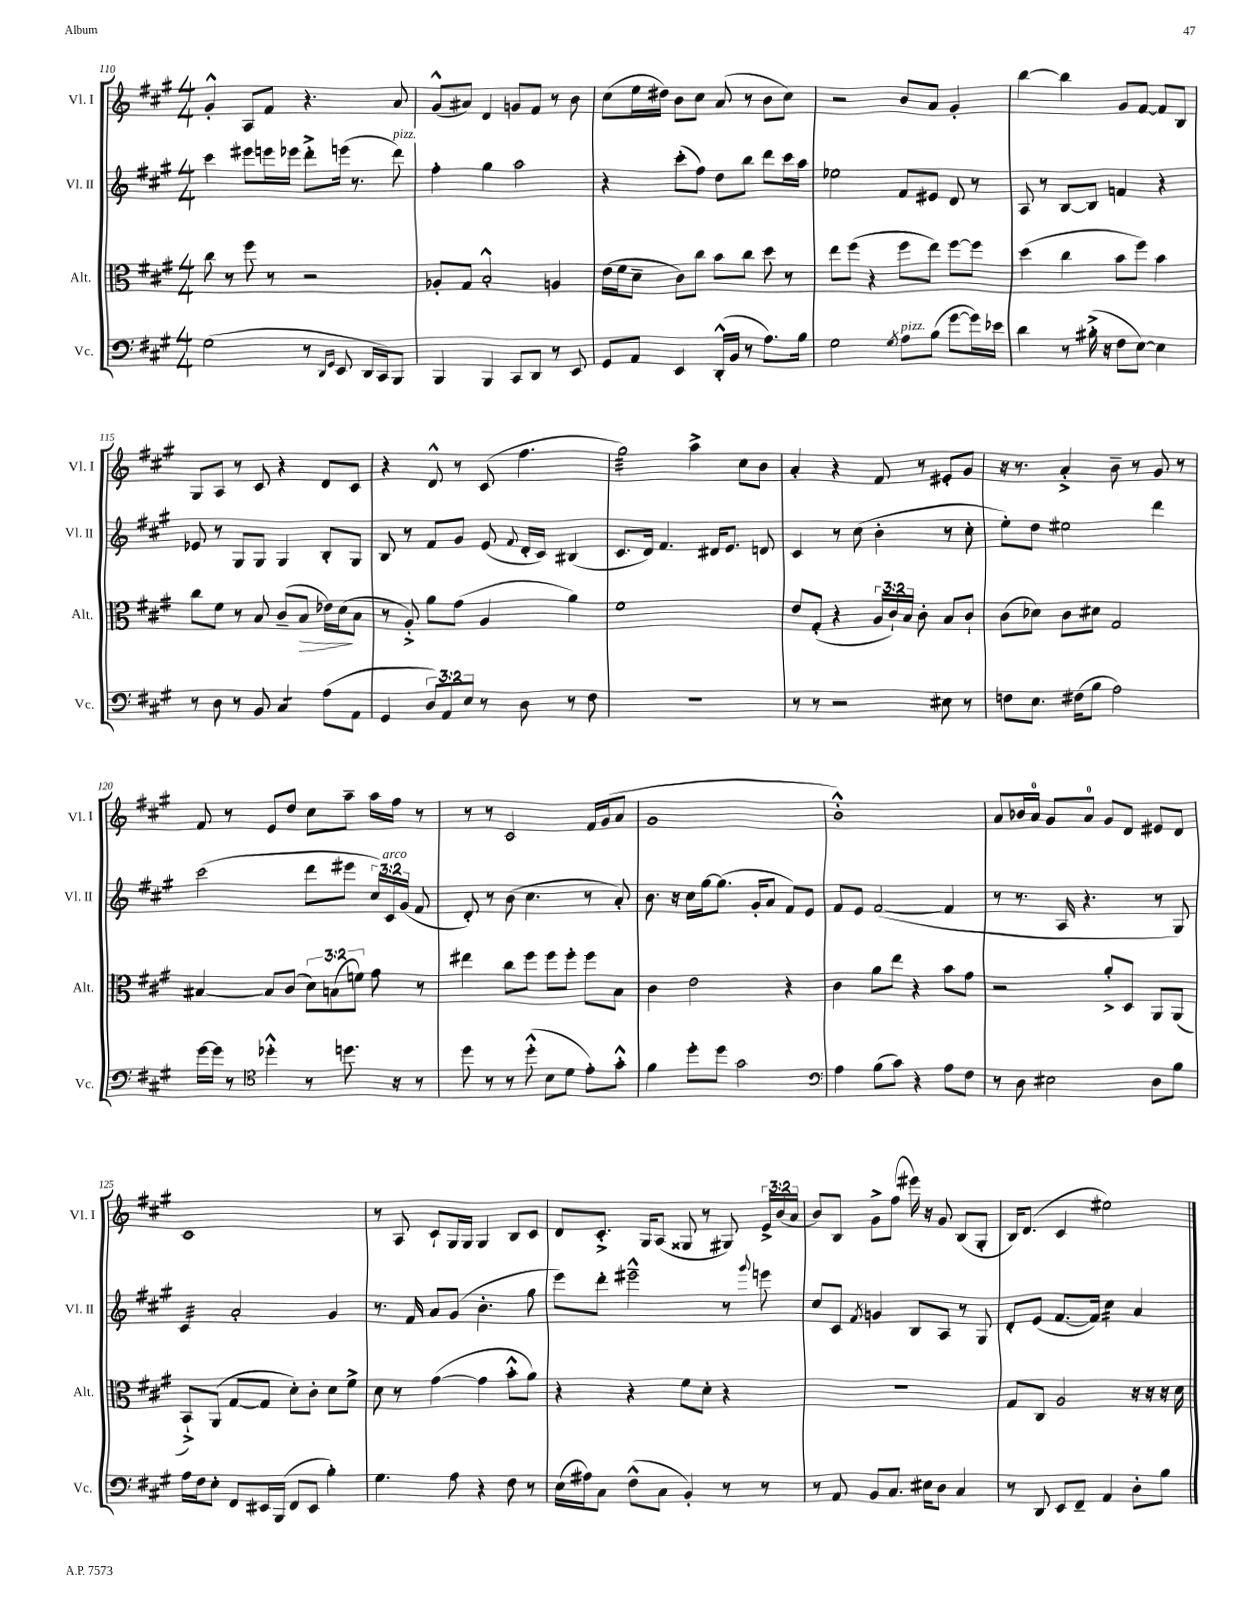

**kern	**kern	**kern	**kern
*staff4	*staff3	*staff2	*staff1
*clefF4	*clefC3	*clefG2	*clefG2
*k[f#c#g#]	*k[f#c#g#]	*k[f#c#g#]	*k[f#c#g#]
*M4/4	*M4/4	*M4/4	*M4/4
(2G#\	8cc#\	4ccc#\	4g#'^^/
.	8r	.	.
.	8ff#\	8eee#\L	8A/L
.	8r	16eee\L	8f#/J
.	.	16eee-\JJ	.
8r	2r	8ddd'^\L	4.r
16qqDD/LL	.	.	.
16qqGG#/JJ	.	.	.
8EE/	.	(16eee\Jk	.
.	.	8.r	.
16DD/LL	.	.	.
16CC#/J)	.	.	.
8BBB/J	.	8ddd\)	8a/
=	=	=	=
4BBB/	8A-'/L	4ff#'\	(8g#^^/L
.	8G#/J	.	8a#/J)
4BBB/	2B'^^/	4gg#\	4d/
8CC#/L	.	2aa\	8g/L
8DD/J	.	.	8f#/J
8r	4A/	.	8r
8EE/	.	.	8b\
=	=	=	=
8GG#/L	(16e\LL	4r	(8cc#\L
.	16f#\J	.	.
8AA/J	8d~\J	.	16ee\L
.	.	.	16dd#\JJ)
4EE/	8c#\L)	(8ccc#'\L	8b\L
.	8cc#\J	8ff#\J)	8cc#\J
(16DD'^^/LL	8b\L	8dd\L	(8a/
16BB/JJ	.	.	.
8r	8cc#\J	8bb\J	8r
8.A\L)	8dd\	8ddd\L	8b\L
.	8r	16ccc#\L	8cc#\J)
16B\Jk	.	16aa\JJ	.
=	=	=	=
2G#\	8ee\L	2ee-\	2r
.	(8ff#\J	.	.
.	4r	.	.
8qG#/	.	.	.
8A\L	8ff#\L	8f#/L	8b/L
(8B\J	8ee\J)	8e#/J	8a/J
[8g#\L	[8ff#\L	8d/	4g#'/
16g#\]L)	8ff#\]J	8r	.
16e-\JJ	.	.	.
=	=	=	=
4d\	(4dd\	8A/	[4bb\
.	.	8r	.
8r	4cc#\	[8B/L	4bb\]
(16B#'^\	.	8B/]J	.
16r	.	.	.
8F#\L	8b\L	4f/	8g#/L
[8E\J)	8ff#\J)	.	[8f#/J
4E\]	4b\	4r	8f#/]L
.	.	.	8B/J
=	=	=	=
8r	8cc#\L	8e-/	8G#/L
8D\	8f#\J	8r	8A/J
8r	8r	8G#/L	8r
8BB/	8B/	8G#/J	8c#/
4C#/	(8c#~/L	4G#/	4r
.	8B/J	.	.
(8A\L	16e-\LL)	8B'/L	8d/L
.	(16d\J	.	.
8AA\J	8B\J	8G#/J	8c#/J
=	=	=	=
4GG#/	8r	8B/	4r
.	8A'^/)	8r	.
12D/L)	8a\L	8f#/L	8d^^/
12AA/	.	.	.
.	(8g#\J	8g#/J	8r
12E/J	.	.	.
8r	4A/	(8e/	(8c#/
.	.	8qqf#/	.
8D\	.	16d'/LL	4.ff#\
.	.	16c#/JJ)	.
8r	4a\)	(4B#/	.
8F#\	.	.	.
=	=	=	=
1r	1f#	8.c#/L	2gg#\)
.	.	16d/Jk)	.
.	.	4.f#/	.
.	.	.	4aa^\
.	.	16d#/LK	.
.	.	8.e/J	.
.	.	.	8cc#\L
.	.	8d/	8b\J
=	=	=	=
8r	8e/L	4c#/	4a'/
8r	(8G#'/J	.	.
2r	4r	8r	4r
.	.	(8cc#\	.
.	24A/LL	4b'\	8f#/
.	24c#`/)	.	.
.	24B/JJ	.	.
.	8c#'\	.	8r
8E#\	8B/L	8r	8e#'/L
8r	8c#`/J	8cc#'\	8g#/J
=	=	=	=
8F\L	(8c#\L	8ee'\L)	16r
.	.	.	8.r
8.E\J	8d-\J)	8dd\J	.
.	8c#\L	2ee#\	4a'^/
(16F#\LK	.	.	.
8B\J	8d#\J	.	.
2A\)	2G#/	.	8b~\
.	.	.	8r
.	.	4ddd\	8g#/
.	.	.	8r
=	=	=	=
[16g#\LL	[4B#/	(2ccc#\	8f#/
16g#\]JJ	.	.	.
8r	.	.	8r
*clefC4	*	*	*
4dd-'^^\	8B#/]L	.	8e/L
.	(8c#/J	.	8dd/J
8r	12d\L)	8ddd\L	8cc#\L
.	(12B\	.	.
8.dd\	.	8eee#\J	8aa~\J
.	12f\J)	.	.
.	8g#\	24cc#/LL)	16aa\LL
.	.	24c#/	.
16r	.	.	16ff#\JJ
.	.	(24g#/JJ	.
8r	8r	8f#/	8r
=	=	=	=
8dd\	4ee#\	8d'/)	8r
8r	.	8r	8r
8r	8cc#\L	(8b\	2c#/
(8dd'^^\	8ff#\J	4.cc#\	.
8B\L	8ff#\L	.	.
8d\J	8ff#'\J	.	.
8e'\L)	8ff#\L	8r	16f#/LL
.	.	.	(16g#/J
8g#'^^\J	8B\J	8a'/)	8a/J
=	=	=	=
4f#\	4c#\	8.b\	1g#
.	.	16r	.
8dd'\L	2e\	16cc#\LL	.
.	.	[16gg#\J	.
8dd\J	.	(8.gg#\]J	.
2g#\	.	.	.
.	.	16g#'/LK	.
.	.	8a/J	.
.	4r	8f#/L)	.
.	.	8e/J	.
=	=	=	=
*clefF4	*	*	*
4A\	4c#\	8f#/L	1b'^^)
.	.	8e/J	.
(8B\L	8a\L	([2f#/	.
8c#\J)	8ee\J	.	.
4r	4r	.	.
8A\L	8b\L	4f#/]	.
8F#\J	8g#\J	.	.
=	=	=	=
8r	2r	8r	8a/L
8D\	.	8.r	16b-/L
.	.	.	16a/JJ
2E#\	.	.	8g#/L
.	.	16A/	.
.	.	4.r	8a/J
.	8a'^/L	.	8g#/L
.	8D/J	.	8d/J
8D\L	8AA/L	8r	8e#/L
8B\J	(8AA/J	8G#/)	8d/J
=	=	=	=
16A\LL	8BB`^/L)	4c#/	1c#
16F#\J	.	.	.
8E'\J	(8AA/J	.	.
8FF#/L	[8G#/L	2a'/	.
16EE#/L	8G#/]J	.	.
(16BBB/JJ	.	.	.
8FF#/L	8d'\L)	.	.
8EE#/J	8c#'\J	.	.
4B'\)	8d\L	4g#/	.
.	8f#^\J	.	.
=	=	=	=
4.G#\	8d\	8.r	8r
.	8r	.	8A/
.	.	16f#/	.
.	([4g#\	8a/L	8c#`/L
8A\	.	(8g#/J	16G#/L
.	.	.	16G#/JJ
4r	4g#\]	4.b'\	4G#/
8F#\	8b'^^\L	.	8B/L
8r	8a\J)	8gg#\	8c#/J
=	=	=	=
(16E\LL	4r	8eee\L)	8d/L
16A#\J)	.	.	.
8C#\J	.	8ddd'\J	8.c#'^/J
(8F#^^\L	4r	2eee#~^^\	.
.	.	.	16G#/LK
8C#\J	.	.	(8A/J
4BB'/)	8f#\L	.	8G##/
.	8d'\J	.	8r
8r	4r	8r	8G#/)
.	.	8qqggg#/	.
8r	.	8eee\	24e^/LL
.	.	.	(24b/
.	.	.	24a/JJ
=	=	=	=
8r	1r	8cc#/L	8b/L)
8AA/	.	8c#/J	8B/J
.	.	8qf#/	.
8BB/L	.	4g/	8g#^\L
8.C#/J	.	.	(8ff#\J
.	.	8B/L	16eee#\)
16E#\LK	.	.	16r
8D\J	.	8A/J	8g#/
4C#/	.	8r	(8B/L
.	.	8G#/	8G#'/J
=	=	=	=
8r	8G#/L	8d'/L	16B/LK)
.	.	.	(8.d/J
8DD/	8C#/J	(8e/J	.
8EE/L	2A/	[8.f#/L	4c#/
8FF#~/J	.	.	.
.	.	16f#/]Jk)	.
4AA/	.	4cc#\	2ee#\)
8D'\L	16r	4a/	.
.	16r	.	.
8B\J	16r	.	.
.	16d\	.	.
==	==	==	==
*-	*-	*-	*-
